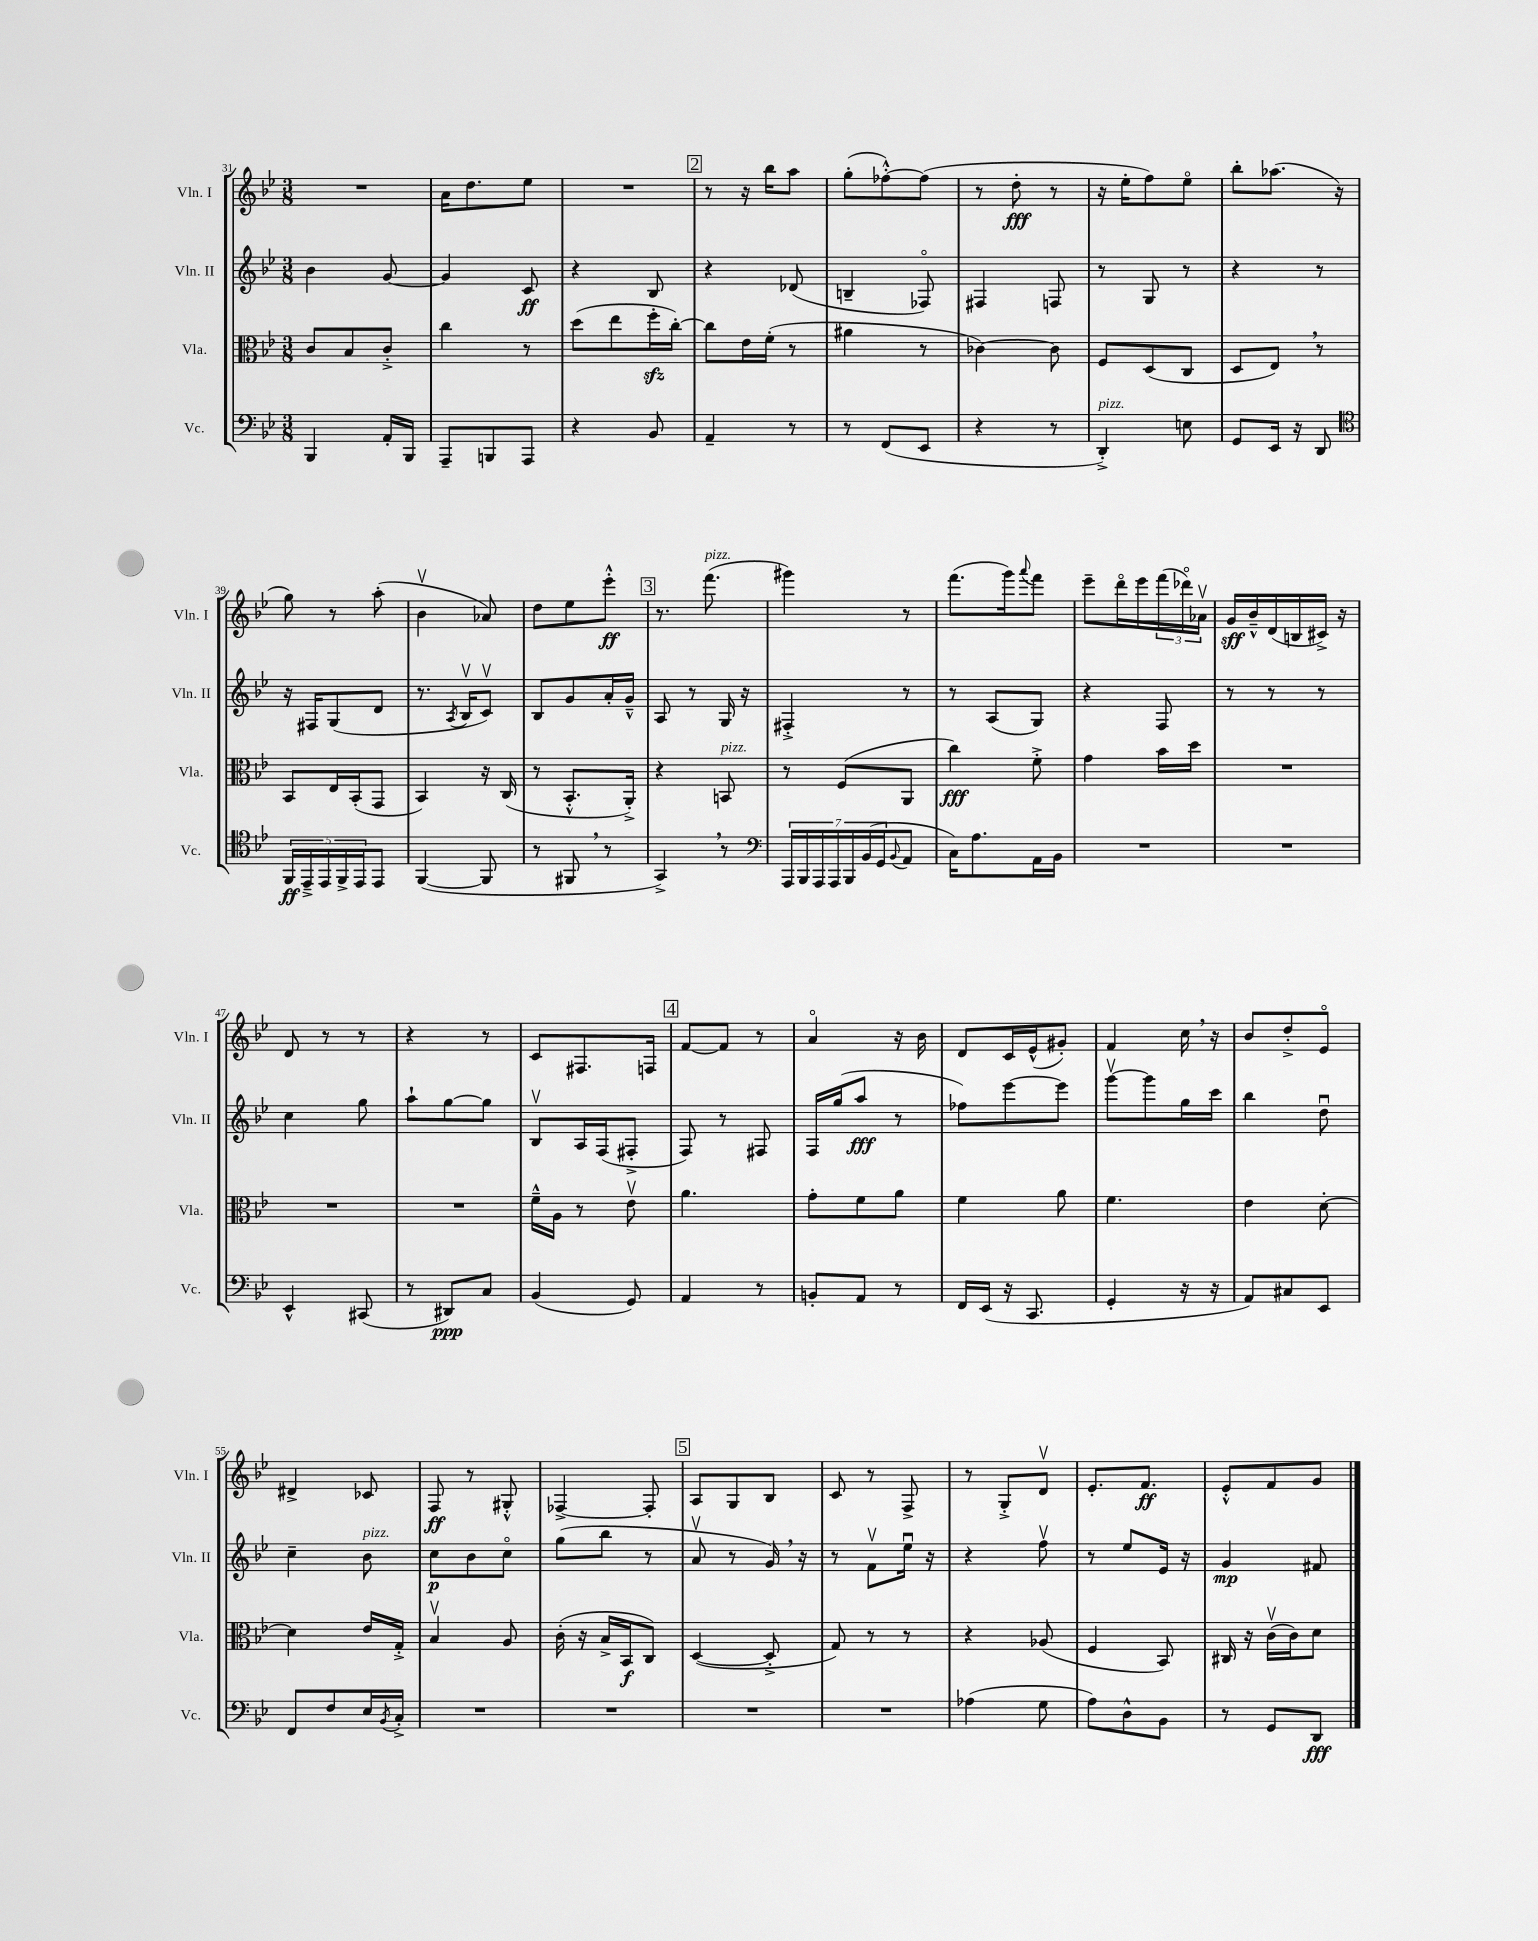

**kern	**kern	**kern	**kern
*staff4	*staff3	*staff2	*staff1
*clefF4	*clefC3	*clefG2	*clefG2
*k[b-e-]	*k[b-e-]	*k[b-e-]	*k[b-e-]
*M3/8	*M3/8	*M3/8	*M3/8
4BBB-	8c	4b-	4.r
.	8B-	.	.
16AA'	8c'^	[8g	.
16BBB-	.	.	.
=	=	=	=
8AAA~	4cc	4g]	16a
.	.	.	8.dd
8BBB	.	.	.
8AAA	8r	8c	8ee-
=	=	=	=
4r	(8dd	4r	4.r
.	8ee-	.	.
8BB-	16ff'	8B-	.
.	[16cc')	.	.
=	=	=	=
4AA~	8cc]	4r	8r
.	16e-	.	16r
.	(16f'	.	16bb-
8r	8r	(8d-	8aa
=	=	=	=
8r	4a#	4B~	(8gg'
(8FF	.	.	[8ff-'^^)
8EE-	8r	8F-o)	(8ff-]
=	=	=	=
4r	[4c-)	4F#	8r
.	.	.	8dd'
8r	8c-]	8F	8r
=	=	=	=
4DD'^)	8F	8r	16r
.	.	.	16ee-'
.	(8D	8G	8ff)
8E	8C	8r	8ee-o
=	=	=	=
8GG	8D	4r	8bb-'
16EE-	8E-)	.	(8.aa-
16r	.	.	.
8DD	8r	8r	.
.	.	.	16r
=	=	=	=
*clefC4	*	*	*
20FF	8BB-	16r	8gg)
20EE-~^	.	.	.
.	.	16F#	.
20EE-	.	.	.
.	16E-	(8G	8r
20FF^	.	.	.
.	(16BB-'	.	.
20EE-	.	.	.
8EE-	8GG	8d	(8aa'
=	=	=	=
([4FF	4BB-)	8.r	4b-v
.	.	8qA	.
.	.	16B-v	.
8FF]	16r	8cv)	8a-)
.	(16C	.	.
=	=	=	=
8r	8r	8B-	8dd
8FF#	8.BB-'^^	8g	8ee-
8r	.	16a'	8eee-'^^
.	16AA'^)	16g~^^	.
=	=	=	=
4GG^)	4r	8A	8.r
.	.	8r	.
.	.	.	(8.fff
8r	8BB	16G	.
.	.	16r	.
=	=	=	=
*clefF4	*	*	*
28AAA	8r	4F#'^	4ggg#)
28BBB-	.	.	.
28AAA	.	.	.
28AAA	.	.	.
.	(8F	.	.
28BBB-	.	.	.
(28BB-	.	.	.
28GG	.	.	.
8qqBB-	.	.	.
8AA	8AA	8r	8r
=	=	=	=
16C)	4cc)	8r	(8.fff
8.A	.	.	.
.	.	(8A	.
.	.	.	16ggg)
.	.	.	8qqaaa
16AA	8f'^	8G)	8fff
16BB-	.	.	.
=	=	=	=
4.r	4g	4r	8eee-~
.	.	.	16dddo
.	.	.	16eee-
.	16b-	8F	(24fff
.	.	.	24ddd-o)
.	16dd	.	.
.	.	.	24a-v
=	=	=	=
4.r	4.r	8r	16g
.	.	.	16b-~^^
.	.	8r	(16d
.	.	.	16B
.	.	8r	16c#^)
.	.	.	16r
=	=	=	=
4EE-^^	4.r	4cc	8d
.	.	.	8r
(8CC#	.	8gg	8r
=	=	=	=
8r	4.r	8aa`	4r
8DD#)	.	[8gg	.
8C	.	8gg]	8r
=	=	=	=
(4BB-	16f~^^	8B-v	8c
.	16A	.	.
.	8r	16A	8.F#
.	.	(16F	.
8GG)	8e-v	8F#'^	.
.	.	.	16F
=	=	=	=
4AA	4.a	8F)	[8f
.	.	8r	8f]
8r	.	8F#	8r
=	=	=	=
8BB'	8g'	16F	4ao
.	.	(16gg	.
8AA	8f	8aa	.
8r	8a	8r	16r
.	.	.	16b-
=	=	=	=
16FF	4f	8ff-)	8d
(16EE-	.	.	.
16r	.	[8eee-	16c
8.CC	.	.	(16e-^^
.	8a	8eee-]	8g#')
=	=	=	=
4GG'	4.f	[8gggv	4f
.	.	8ggg]	.
16r	.	16gg	16cc
16r	.	16ccc	16r
=	=	=	=
8AA)	4e-	4bb-	8b-
8C#	.	.	8dd'^
8EE-	[8d'	8ddu	8e-o
=	=	=	=
8FF	4d]	4cc~	4d#^
8F	.	.	.
16E-	16e-	8b-	8c-
8qBB-	.	.	.
16C'^	16G'^	.	.
=	=	=	=
4.r	4B-v	8cc	8F
.	.	8b-	8r
.	8A	8cco	8G#'^^
=	=	=	=
4.r	(16c'	(8gg	[4F-^
.	16r	.	.
.	16B-^	8bb-	.
.	16BB-	.	.
.	8C)	8r	8F-']
=	=	=	=
4.r	([4D	8av	8A
.	.	8r	8G
.	8D'^]	16g)	8B-
.	.	16r	.
=	=	=	=
4.r	8G)	8r	8c
.	8r	8fv	8r
.	8r	16ee-u	8F^
.	.	16r	.
=	=	=	=
(4A-	4r	4r	8r
.	.	.	8G'^
8G	(8A-	8ffv	8dv
=	=	=	=
8A)	4F	8r	8.e-'
8D^^	.	8ee-	.
.	.	.	8.f
8BB-	8BB-)	16e-	.
.	.	16r	.
=	=	=	=
8r	16C#	4g	8e-'^^
.	16r	.	.
8GG	(16cv	.	8f
.	16c)	.	.
8DD	8d	8f#	8g
==	==	==	==
*-	*-	*-	*-
